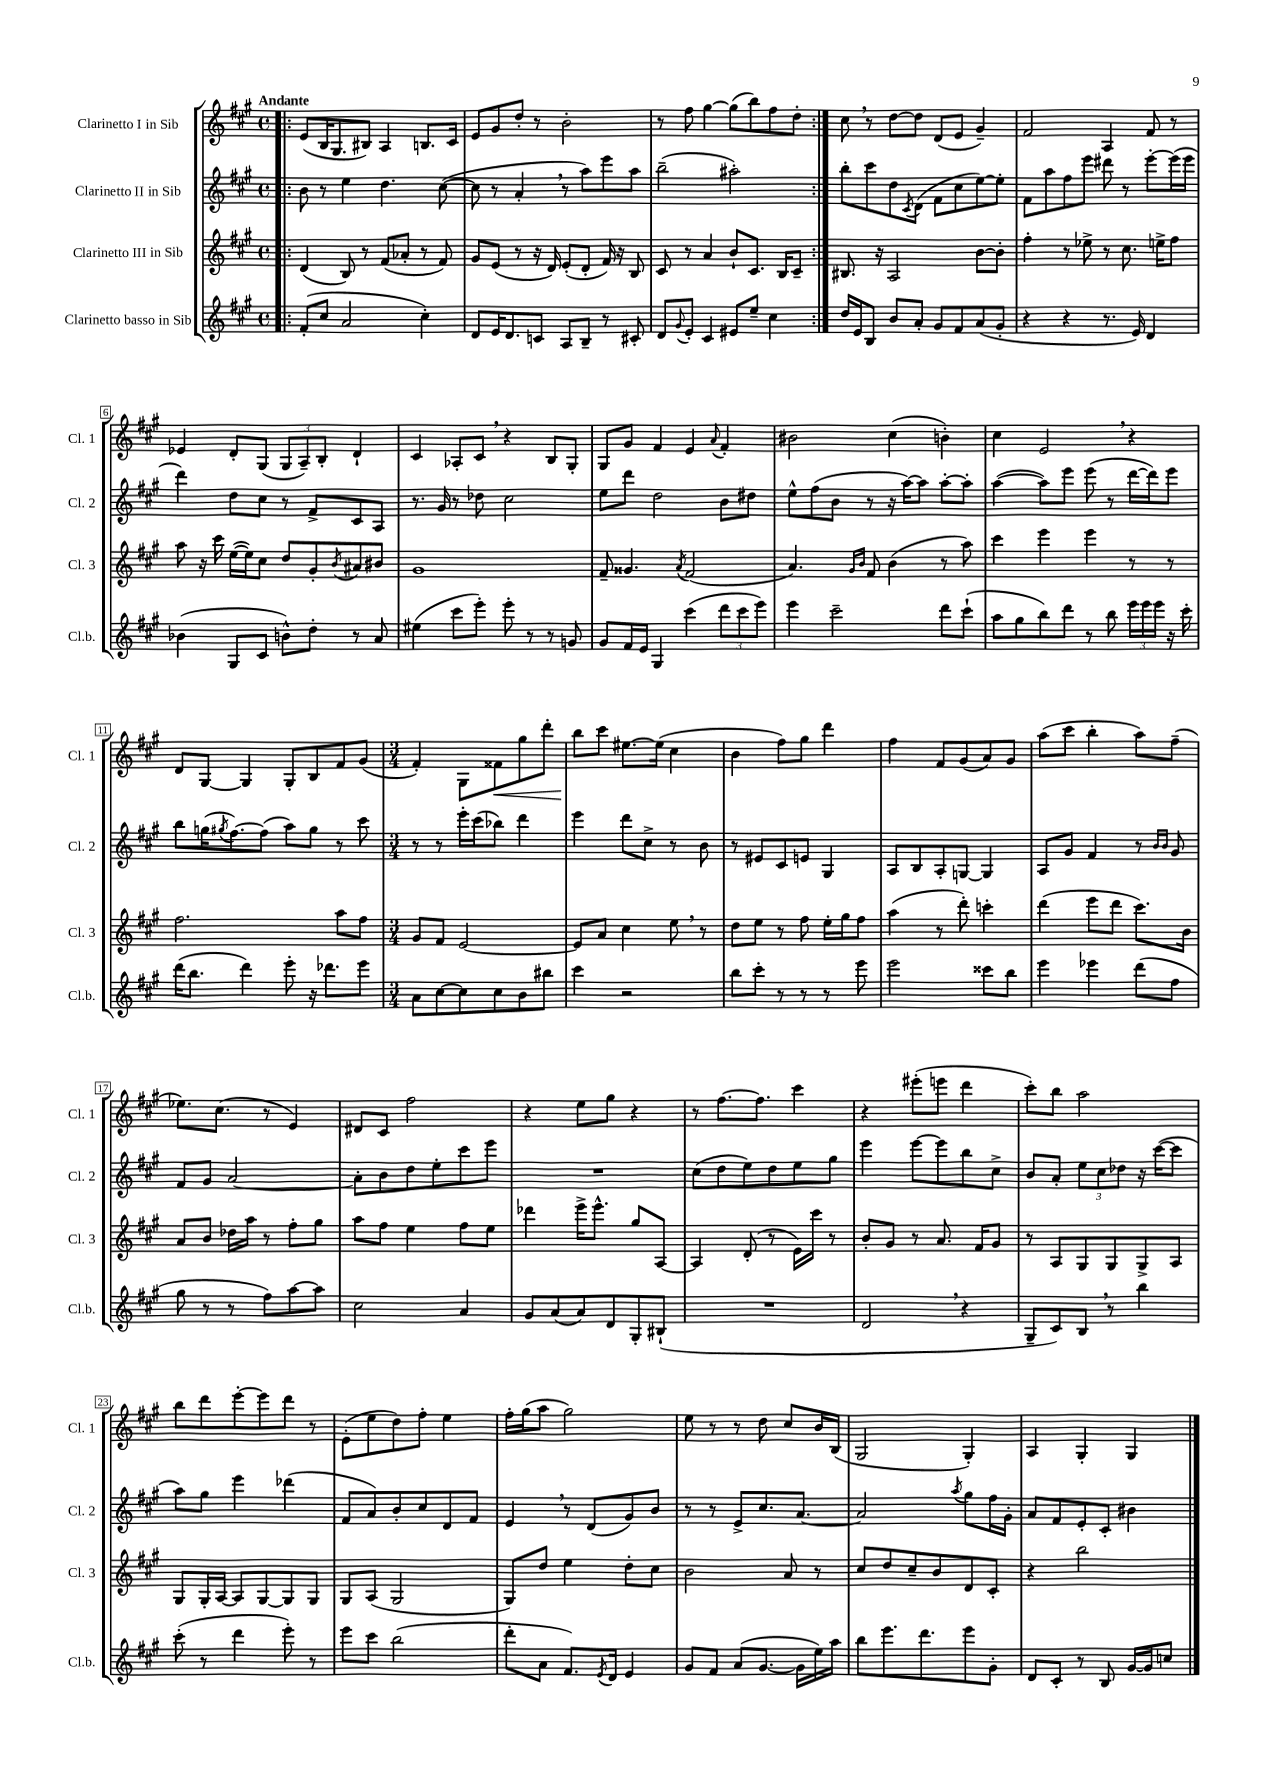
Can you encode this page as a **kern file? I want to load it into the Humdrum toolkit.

**kern	**kern	**kern	**kern
*staff4	*staff3	*staff2	*staff1
*clefG2	*clefG2	*clefG2	*clefG2
*k[f#c#g#]	*k[f#c#g#]	*k[f#c#g#]	*k[f#c#g#]
*M4/4	*M4/4	*M4/4	*M4/4
*met(c)	*met(c)	*met(c)	*met(c)
=!|:	=!|:	=!|:	=!|:
(8f#'/L	(4d/	8b\	(8e/L
8cc#/J	.	8r	16B/K
.	.	.	8.G#/
2a/	8B/)	4ee\	.
.	8r	.	8B#/J)
.	(8f#/L	4.dd\	4A/
.	8a-'/J	.	.
4cc#'\)	8r	.	8.B/L
.	8f#/)	([8cc#\	.
.	.	.	16c#/Jk
=	=	=	=
8d/L	8g#/L	8cc#\]	8e/L
16e/K	(8e/J	8r	8g#/
8.d/	.	.	.
.	8r	4a'/	8dd'/J
8c/J	16r	.	8r
.	16d/)	.	.
8A/L	(8e'/L	8r	2b'\
8B~/J	8d'/J	8aa\L)	.
8r	16f#/)	8eee\	.
.	16r	.	.
8c#'/	8B/	8aa\J	.
=	=	=	=
8d/L	8c#/	(2bb~\	8r
8qqg#/	.	.	.
8e'/J	8r	.	8ff#\
4c#/	4a/	.	[4gg#\
8e#/L	8b`/L	2aa#'\)	(8gg#\]L
8ee~/J	8.c#/J	.	8bb\)
4cc#\	.	.	8ff#\
.	16B/LK	.	.
.	8c#~/J	.	8dd'\J
=:|!	=:|!	=:|!	=:|!
16dd/LL	8.B#/	8bb'\L	8cc#\
16e/J	.	.	.
8B/J	.	8ccc#\	8r
.	16r	.	.
8b/L	2A/	8dd\	[8dd\L
.	.	8qc#/	.
8a'/J	.	(8d\J	8dd\]J
8g#/L	.	8f#\L	(8d/L
8f#/	.	8cc#\	8e/J
(8a/	[8b\L	[8ee\)	4g#~/)
8g#'/J	8b'\]J	8ee'\]J	.
=	=	=	=
4r	4ff#'\	8f#\L	2f#/
.	.	8aa\	.
4r	8r	8ff#\	.
.	8ee-^\	8eee\J	.
8.r	8r	8ddd#\	4A/
.	8.cc#\	8r	.
16e/)	.	.	.
4d/	.	[8eee'\L	8f#/
.	16ee^\LK	.	.
.	8ff#\J	(16eee\]L	8r
.	.	16eee\JJ	.
=	=	=	=
(4b-\	8aa\	4ddd\)	4e-/
.	16r	.	.
.	16ccc#\	.	.
8G#/L	([16ee\LL	8dd\L	8d'/L
.	16ee\]J)	.	.
8c#/J	8cc#\J	8cc#\J	(8G#/J
8b^^\L)	8dd/L	8r	12G#/L
.	.	.	12A~/)
8dd'\J	8g#'/	8f#^/L	.
.	.	.	12B'/J
.	8qb/	.	.
8r	8a#/	8c#/	4d`/
8a/	8b#/J	8A/J	.
=	=	=	=
(4ee#\	1g#	8.r	4c#/
.	.	16g#/	.
8ccc#\L	.	8r	8A-'/L
8eee'\J)	.	8dd-\	8c#/J
8eee'\	.	2cc#\	4r
8r	.	.	.
8r	.	.	8B/L
8g/	.	.	8G#'/J
=	=	=	=
8g#/L	8f#~/	8ee\L	8G#/L
16f#/L	4.g##/	8ddd\J	8g#/J
16e/JJ	.	.	.
4G#/	.	2dd\	4f#/
.	8qa/	.	.
(4ccc#\	(2f#/	.	4e/
.	.	.	8qqa/
12ddd\L	.	8b\L	4f#'/
12ccc#\	.	.	.
.	.	8dd#\J	.
12eee\J)	.	.	.
=	=	=	=
4eee\	4.a/)	8ee^^\L	2b#\
.	.	(8ff#\	.
2ccc#~\	.	8b\J	.
.	16qqg#/LL	.	.
.	16qqb/JJ	.	.
.	8f#/	8r	.
.	(4b\	16r	(4cc#\
.	.	[16aa\LK)	.
.	.	8aa\]J	.
8ddd\L	8r	[8aa'\L	4b'\)
(8ccc#`\J	8aa\)	8aa'\]J	.
=	=	=	=
8aa\L	4ccc#\	([4aa\	4cc#\
8gg#\	.	.	.
8bb\)	4eee\	8aa\]L)	2e/
8ddd\J	.	8eee\J	.
8r	4eee\	(8eee\	.
8bb\	.	8r	.
24eee\LL	8r	[16ddd\LL	4r
24eee\	.	.	.
.	.	16ddd\]J)	.
24eee\JJ	.	.	.
16r	8r	8eee\J	.
16ccc#'\	.	.	.
=	=	=	=
(16ddd\LK	2.ff#\	8bb\L	8d/L
8.bb\J	.	.	.
.	.	(16gg\K	[8G#/J
.	.	8qgg#/	.
.	.	[8.ff#\)	.
4ddd\)	.	.	4G#/]
.	.	(8ff#\]J	.
8eee'\	.	8aa\L)	8G#'/L
16r	.	8gg#\J	8B/
8.ddd-\L	.	.	.
.	8aa\L	8r	8f#/
8eee\J	8ff#\J	8ccc#\	(8g#/J
=	=	=	=
*M3/4	*M3/4	*M3/4	*M3/4
8a\L	8g#/L	8r	4f#'/)
[8cc#\	8f#/J	8r	.
8cc#\]	[2e/	16eee'\LL	8G#\L
.	.	(16ccc#\J	.
8cc#\	.	8bb-\J)	8f##\
8b\	.	4ddd\	8gg#\
8bb#\J	.	.	8ddd'\J
=	=	=	=
4ccc#\	8e/]L	4eee\	8bb\L
.	8a/J	.	8ccc#\J
2r	4cc#\	8ddd\L	[8.ee#\L
.	.	8cc#^\J	.
.	.	.	(16ee#\]Jk
.	8ee\	8r	4cc#\
.	8r	8b\	.
=	=	=	=
8bb\L	8dd\L	8r	4b\
8ccc#'\J	8ee\J	8e#/L	.
8r	8r	8c#/	8ff#\L)
8r	8ff#\	8e/J	8gg#\J
8r	16ee'\LL	4G#/	4ddd\
.	16gg#\J	.	.
8eee\	8ff#\J	.	.
=	=	=	=
2eee\	(4aa\	8A/L	4ff#\
.	.	8B/	.
.	8r	8A'/	8f#/L
.	8ddd'\)	[8G/J	(8g#/
8ccc##\L	4ccc'\	4G/]	8a/)
8bb\J	.	.	8g#/J
=	=	=	=
4eee\	(4ddd\	8A/L	(8aa\L
.	.	8g#/J	8ccc#\J
4eee-\	8eee\L	4f#/	4bb'\
.	8ddd\J	.	.
(8ddd\L	8.ccc#\L)	8r	8aa\L)
.	.	16qqb/LL	.
.	.	16qqb/JJ	.
8ff#\J	.	8g#/	(8ff#~\J
.	16b\Jk	.	.
=	=	=	=
8gg#\	8a/L	8f#/L	8.ee-\L)
8r	8b/J	8g#/J	.
.	.	.	(8.cc#\J
8r	16dd-\LL	[2a/	.
.	16aa\JJ	.	.
8ff#\L)	8r	.	8r
[8aa\	8ff#'\L	.	4e/)
8aa\]J	8gg#\J	.	.
=	=	=	=
2cc#\	8aa\L	8a'\]L	8d#/L
.	8ff#\J	8b\	8c#/J
.	4ee\	8dd\	2ff#\
.	.	8ee'\	.
4a/	8ff#\L	8ccc#\	.
.	8ee\J	8eee\J	.
=	=	=	=
8g#/L	4ddd-\	2.r	4r
(8a/	.	.	.
8a/)	16eee^\LK	.	8ee\L
.	8.eee^^\J	.	.
8d/	.	.	8gg#\J
8G#'/	8gg#/L	.	4r
(8B#`/J	[8A/J	.	.
=	=	=	=
2.r	4A/]	(8cc#\L	8r
.	.	8dd\	[8.ff#\L
.	(8d'/	8ee\)	.
.	.	.	8.ff#\]J
.	8r	8dd\	.
.	16e\LL)	8ee\	4ccc#\
.	16ccc#\JJ	.	.
.	8r	8gg#\J	.
=	=	=	=
2d/	8b'/L	4eee\	4r
.	8g#/J	.	.
.	8r	[8eee\L	(8eee#'\L
.	8.a/	8eee\]	8eee\J
4r	.	8bb\	4ddd\
.	16f#/LK	.	.
.	8g#/J	8cc#^\J	.
=	=	=	=
8G#~/L	8r	8b/L	8ccc#'\L)
8c#/)	8A/L	8a'/J	8bb\J
8B/J	8G#/	12ee\L	2aa\
.	.	12cc#\	.
8r	8G#/	.	.
.	.	12dd-\J	.
4bb\	8G#^/	16r	.
.	.	([16ccc#\LK	.
.	8A/J	8ccc#\]J	.
=	=	=	=
(8ccc#'\	8G#/L	8aa\L)	8bb\L
8r	16G#'/L	8gg#\J	8ddd\
.	[16A/JJ	.	.
4ddd\	8A/]L	4eee\	[8eee'\
.	[8G#/	.	8eee\]
8eee'\)	8G#/]	(4ddd-\	8ddd\J
8r	8G#/J	.	8r
=	=	=	=
8eee\L	8G#/L	8f#/L	(8e'\L
8ccc#\J	(8A/J	8a/)	8ee\
(2bb\	2G#/	8b'/	8dd\)
.	.	8cc#/	8ff#'\J
.	.	8d/	4ee\
.	.	8f#/J	.
=	=	=	=
8ddd'\L	8G#/L)	4e/	16ff#'\LL
.	.	.	(16gg#\J
8a\J	8dd/J	.	8aa\J
8.f#/L)	4ee\	8r	2gg#\)
.	.	(8d/L	.
8qe/	.	.	.
16d/Jk	.	.	.
4e/	8dd'\L	8g#/)	.
.	8cc#\J	8b/J	.
=	=	=	=
8g#/L	2b\	8r	8ee\
8f#/J	.	8r	8r
(8a/L	.	8e^/L	8r
[8.g#/J	.	8.cc#/	8dd\
.	8a/	.	8cc#/L
16g#\]LL	.	[8.a/J	.
16ee\)	8r	.	16b/L
16aa\JJ	.	.	(16B/JJ
=	=	=	=
8bb\L	8cc#/L	2a/]	2G#/
8.eee\	8dd/	.	.
.	8cc#~/	.	.
8.ddd\	.	.	.
.	8b/	.	.
.	.	8qaa/	.
8eee\	8d/	8gg#\L	4G#'/)
8g#'\J	8c#'/J	16ff#\L	.
.	.	16g#'\JJ	.
=	=	=	=
8d/L	4r	8a/L	4A/
8c#'/J	.	8f#/	.
8r	2bb\	8e'/	4G#'/
8B/	.	8c#'/J	.
[16g#/LL	.	4b#\	4G#/
16g#/]J	.	.	.
8cc/J	.	.	.
==	==	==	==
*-	*-	*-	*-
